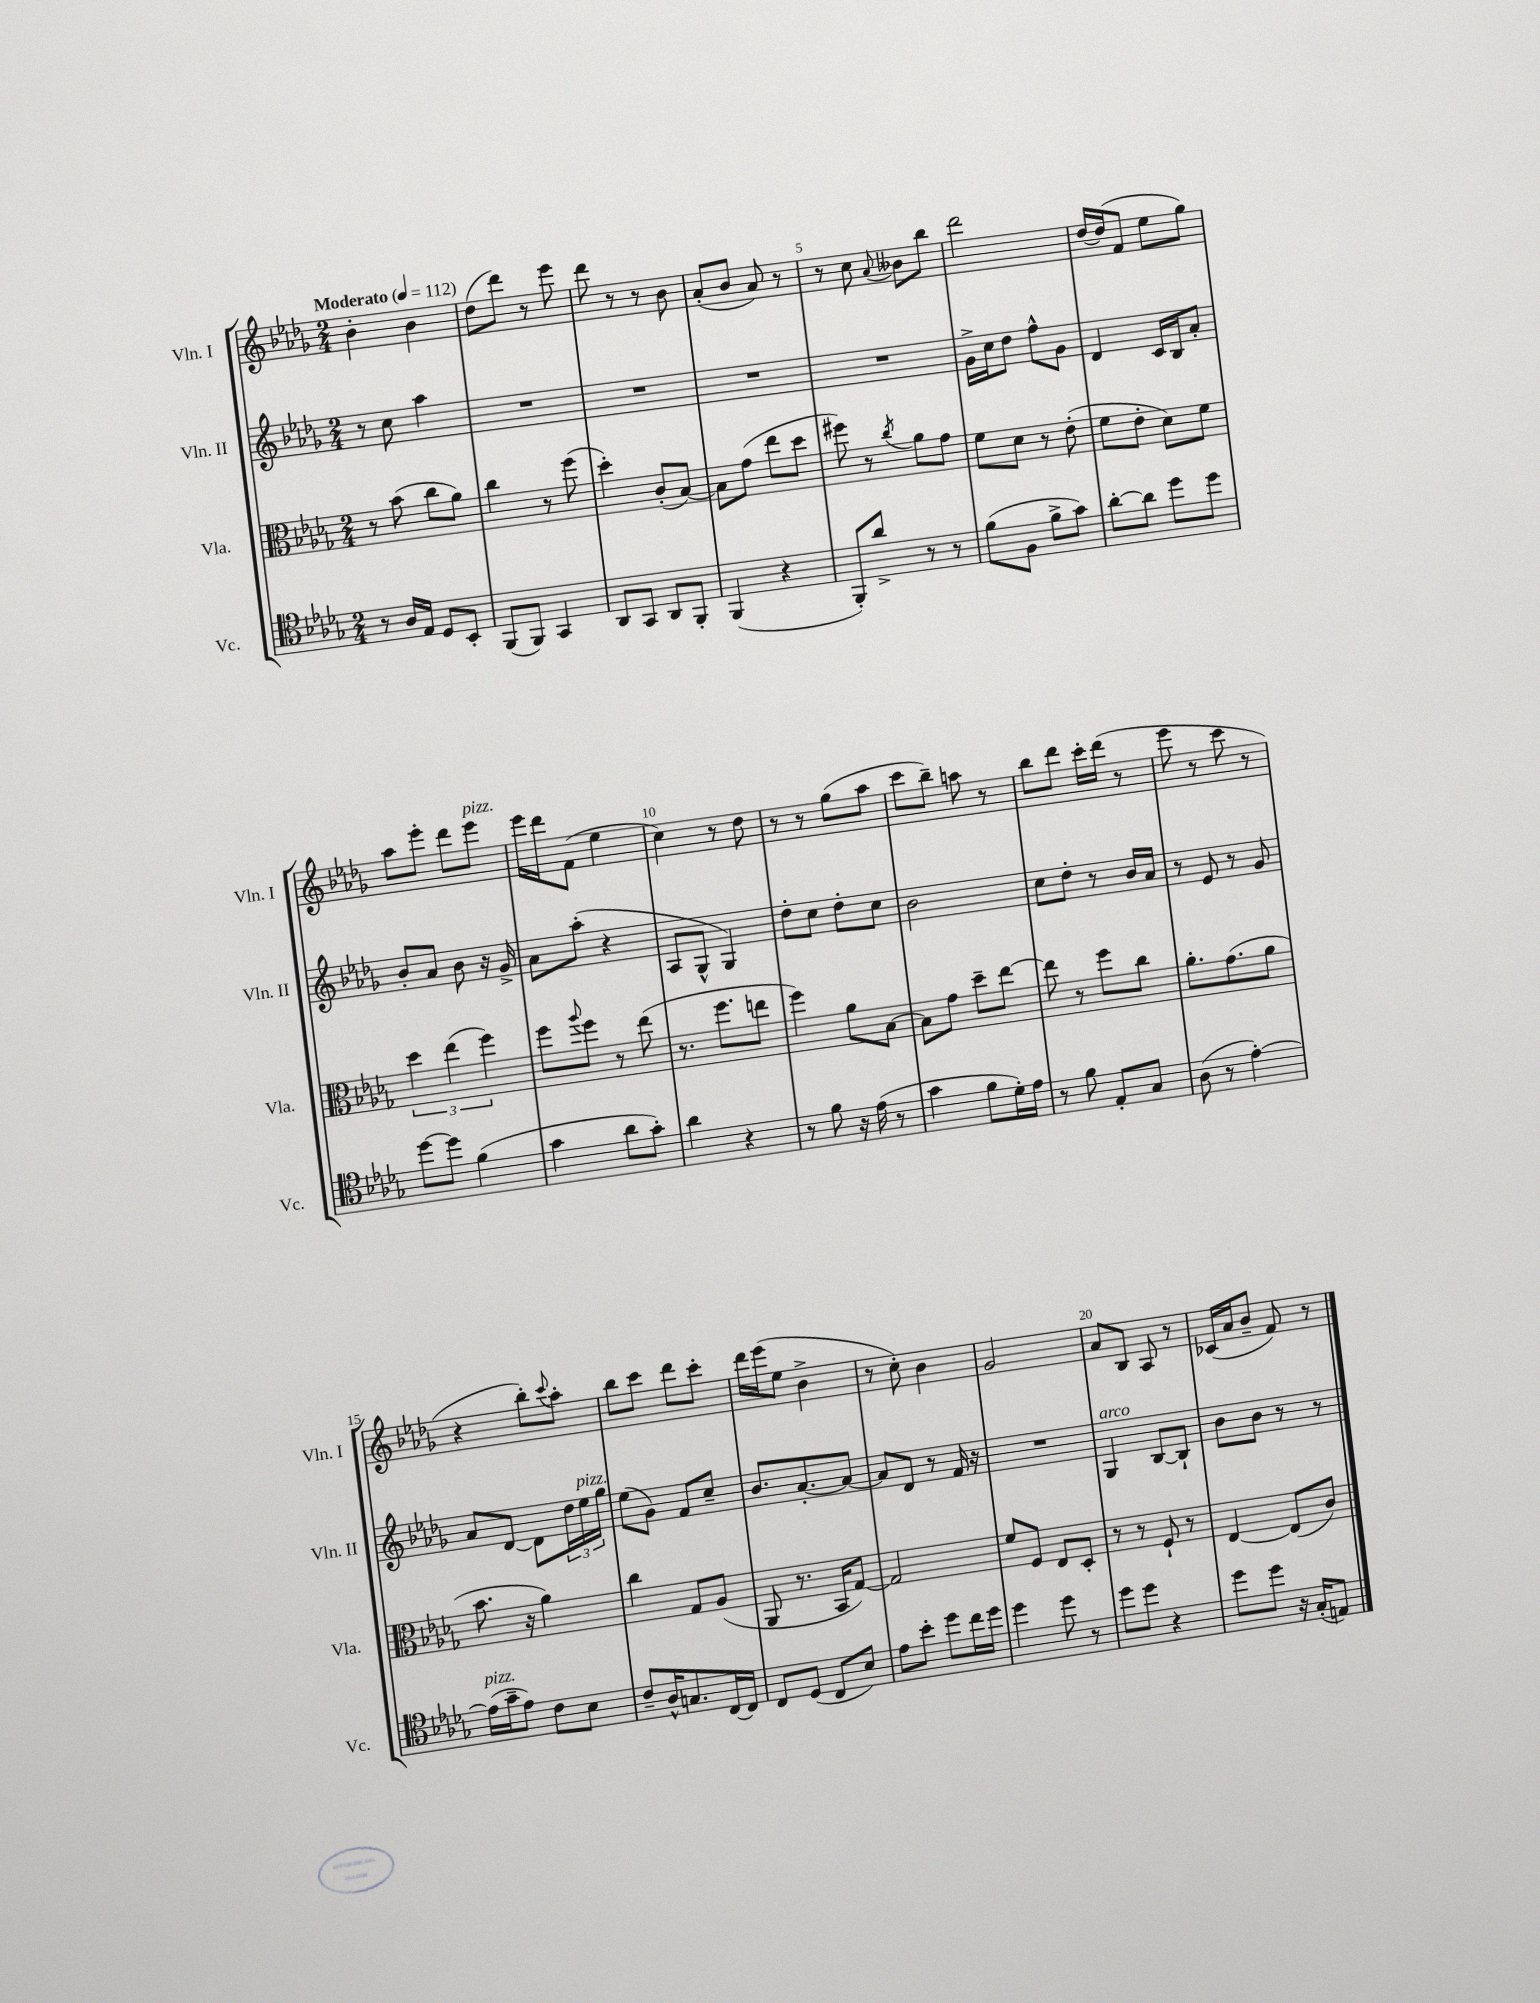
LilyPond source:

<<
\new StaffGroup <<
\new Staff = "s0" \with { instrumentName = "Vln. I" shortInstrumentName = "Vln. I" } {
    \clef treble \key des \major \numericTimeSignature \time 2/4 \tempo "Moderato" 4 = 112
    bes'4-. bes'4 |
    des''8( des'''8) r8 ees'''8 |
    des'''8 r8 r8 bes'8 |
    aes'8-.( bes'8 aes'8) r8 |
    r8 c''8 \appoggiatura { aes'8 } beses'8 bes''8 |
    des'''2 |
    des''16~ des''16( f'8 ees''8 ges''8) |
    aes''8 ees'''8-. des'''8 ees'''8^\markup { \italic "pizz." } |
    ees'''16 des'''16 f'8( ees''4 |
    c''4) r8 des''8 |
    r8 r8 ges''8( aes''8 |
    c'''8 bes''8--) a''8 r8 |
    bes''8 des'''8 c'''16-. des'''16( r8 |
    ees'''8 r8 c'''8 r8 |
    r4 bes''8-.) \appoggiatura { c'''8 } aes''8-. |
    bes''8 c'''8 des'''8 c'''8-. |
    des'''16 ees'''16( ees''8 bes'4-> |
    r8 c''8-.) bes'4 |
    ges'2 |
    aes'8 bes8 aes8 r8 |
    ces'16( aes'16 bes'8-- f'8) r8 \bar "|." |
}
\new Staff = "s1" \with { instrumentName = "Vln. II" shortInstrumentName = "Vln. II" } {
    \clef treble \key des \major \numericTimeSignature \time 2/4
    r8 c''8 aes''4 |
    R2 |
    R2 |
    R2 |
    R2 |
    ges'16-> c''16 des''8 f''8-^ ges'8 |
    des'4 c'16 bes16 aes'8-. |
    bes'8-. aes'8 bes'8 r16 ges'16-> |
    aes'8 aes''8-.( r4 |
    aes8 ges8-^ ges4) |
    des''8-. c''8 des''8-. c''8 |
    bes'2 |
    c''8 des''8-. r8 bes'16 aes'16 |
    r8 ees'8 r8 ges'8 |
    aes'8 des'8~ des'8 \tuplet 3/2 { des''16 ees''16^\markup { \italic "pizz." } ges''16 } |
    ees''8( ges'8) f'8 c''8-- |
    bes'8. aes'8.~-. aes'8~ |
    aes'8 des'8 r8 f'16 r16 |
    R2 |
    ges4^\markup { \italic "arco" } bes8~ bes8-! |
    bes'8 bes'8 r8 r8 \bar "|." |
}
\new Staff = "s2" \with { instrumentName = "Vla." shortInstrumentName = "Vla." } {
    \clef alto \key des \major \numericTimeSignature \time 2/4
    r8 bes'8( c''8 aes'8) |
    c''4 r8 f''8( |
    des''4-.) c'8-.( bes8~) |
    bes8 ges'8( ees''8 des''8 |
    fis''8) r8 \acciaccatura { c''8 } aes'8 ges'8 |
    f'8 des'8 r8 ees'8-.( |
    f'8 ees'8-. des'8) f'8 |
    \tuplet 3/2 { des''4 ees''4( f''4) } |
    f''8 \appoggiatura { aes''8 } f''8 r8 ees''8( |
    r8. f''8. e''8 |
    f''4) aes'8 bes8~ |
    bes8 ges'8 des''8-- ees''8~ |
    ees''8 r8 f''8 c''8 |
    aes'8.-. ges'8.( aes'8 |
    bes'8. r16 aes'4) |
    c''4 ges8 aes8( |
    aes,8 r8. bes,16 ges8~) |
    ges2 |
    f'8 f8 ees8 des8-. |
    r8 r8 f8-! r8 |
    ees4~ ees8( c'8) \bar "|." |
}
\new Staff = "s3" \with { instrumentName = "Vc." shortInstrumentName = "Vc." } {
    \clef tenor \key des \major \numericTimeSignature \time 2/4
    r8 aes16 ees16 des8 bes,8-. |
    f,8( f,8) ges,4 |
    aes,8 ges,8 aes,8 f,8-. |
    f,4( r4 |
    f,8-.) aes'8-> r8 r8 |
    f'8( f8 f'8-> ges'8) |
    aes'8~-. aes'8 des''8 des''8 |
    des''8~ des''8 f'4( |
    ges'4 aes'8 ges'8-.) |
    aes'4 r4 |
    r8 f'8 r16 ees'16( r8 |
    ges'4 f'8 des'16-.) ees'16 |
    r8 f'8 ees8-. ges8 |
    aes8( r8 ees'4~-.) |
    ees'16^\markup { \italic "pizz." }( ges'16-- ees'8) c'8 bes8 |
    c'8-- aes16-^ g8. c16~ c16 |
    c8 des8( c8 bes8) |
    ees'8 bes'8-. des''8 c''16 des''16 |
    des''4 des''8 r8 |
    des''8 des''8 r4 |
    des''8 des''8 r16 ges16-.( e8) \bar "|." |
}
>>
>>
\layout { \context { \Score \override BarNumber.break-visibility = ##(#f #t #t) barNumberVisibility = #(every-nth-bar-number-visible 5) } }
